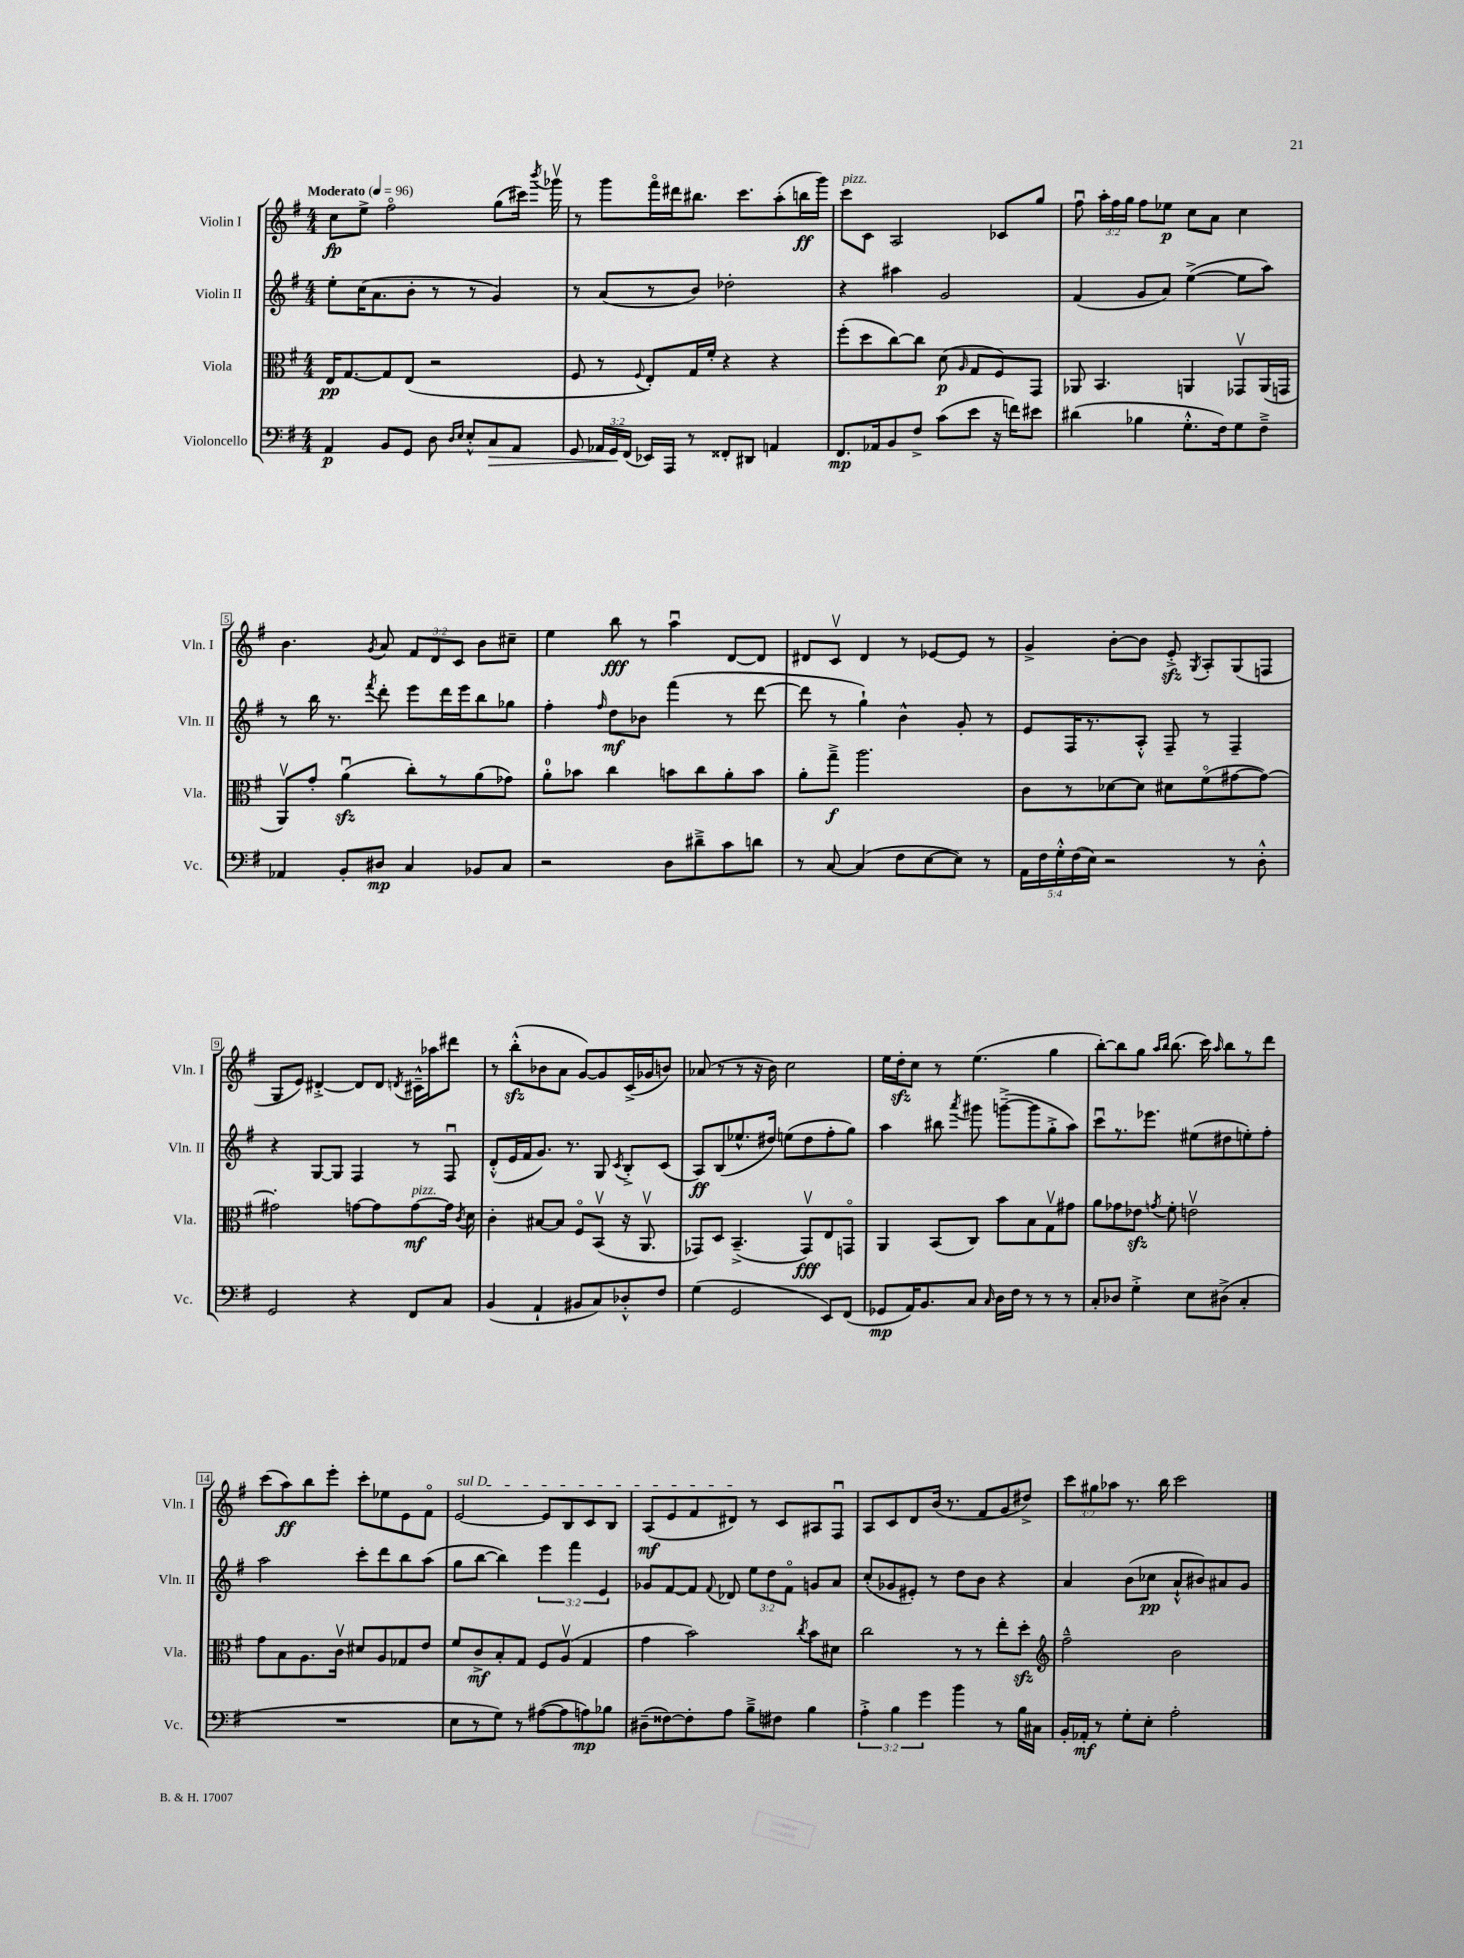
<<
\new StaffGroup <<
\new Staff = "s0" \with { instrumentName = "Violin I" shortInstrumentName = "Vln. I" } {
    \clef treble \key g \major \numericTimeSignature \time 4/4 \override Staff.TupletNumber.text = #tuplet-number::calc-fraction-text \tempo "Moderato" 4 = 96
    \autoBeamOff c''8[\fp e''8]-> fis''2\flageolet g''8[( cis'''16]) \acciaccatura { b'''8 } ges'''16\upbow |
    r8 g'''8[ fis'''16\flageolet dis'''16 bis''8.] c'''8.[ a''8-.( b''16\ff g'''16]) |
    c'''8[^\markup { \italic "pizz." } c'8] a2 ces'8[ g''8] |
    fis''8\downbow \tuplet 3/2 { a''16[-. fis''16 g''16] } fis''8[ ees''8]\p c''8[ a'8] c''4 |
    b'4. \acciaccatura { g'8 } a'8 \tuplet 3/2 { fis'8[ d'8 c'8] } b'8[ cis''8]-- |
    e''4 b''8\fff r8 a''4\downbow d'8[~ d'8] |
    dis'8[ c'8]\upbow dis'4 r8 ees'8[~ ees'8] r8 |
    g'4-> b'8[~-. b'8] e'8-.->\sfz \acciaccatura { g8 } a8[-. g8( f8] |
    g8[ e'8]) dis'4~-.-> dis'8[ dis'8] \acciaccatura { d'8 } cis'16[---^ aes''16 dis'''8] |
    r8 b''8[-.-^\sfz( bes'8 a'8] g'8[~) g'8 c'16->( ges'16 b'8]) |
    aes'8( r8 r8 r16 b'16) c''2 |
    e''16[ d''16-.\sfz c''8] r8 e''4.( g''4 |
    b''8[~-.) b''8 g''8] \grace { a''16[ b''16] } b''8.( c'''16) \grace { a''16 } b''8[ r8 d'''8] |
    c'''8[( a''8\ff) b''8 e'''8]-. c'''8[-. ees''8 e'8 fis'8]\flageolet |
    \once \override TextSpanner.bound-details.left.text = \markup { \italic "sul D" } e'2~\startTextSpan e'8[ b8 c'8 b8] |
    a8[\mf( e'8 fis'8 dis'8]\stopTextSpan) r8 c'8[ ais8 fis8]\downbow |
    a8[ c'8 d'8 b'16]( r8. fis'8[ g'8 dis''8]->) |
    \tuplet 3/2 { c'''8[ gis''8 aes''8] } r8. b''16 c'''2 \bar "|." |
}
\new Staff = "s1" \with { instrumentName = "Violin II" shortInstrumentName = "Vln. II" } {
    \clef treble \key g \major \numericTimeSignature \time 4/4 \override Staff.TupletNumber.text = #tuplet-number::calc-fraction-text
    \autoBeamOff e''8[-. c''16( a'8. b'8]-. r8 r8 g'4) |
    r8 a'8[( r8 b'8]) des''2-. |
    r4 ais''4 g'2 |
    fis'4( g'8[ a'8]) e''4~->( e''8[ a''8]) |
    r8 b''16 r8. \acciaccatura { fis'''8 } d'''8-. e'''8[ d'''16 e'''16 b''8 ges''8] |
    fis''4-. \grace { fis''16 } d''8[\mf bes'8] fis'''4( r8 d'''8~ |
    d'''8 r8 g''4-!) b'4-^ g'8-. r8 |
    e'8[ fis16 r8. a8]-.-^ fis8-- r8 fis4-- |
    r4 g8[~ g8] fis4 r8 fis8\downbow |
    d'8[-.-^( e'16 fis'16 g'8.]) r8. g8 \acciaccatura { c'8 } b8[-.-> c'8]( |
    a8[\ff) b8( ees''8.-^ dis''16]) e''8[( dis''8 fis''8-. g''8]) |
    a''4 bis''8 \acciaccatura { a'''8 } gis'''8 g'''8[~--->( g'''8 g''8-.-> a''8]) |
    c'''8[\downbow r8. ees'''8.] eis''8[( dis''8 e''8-.) fis''8]-. |
    a''2 c'''8[-. d'''8 b''8 a''8]( |
    g''8[ b''8]~ b''4) \tuplet 3/2 { e'''4 fis'''4 e'4 } |
    ges'8[ fis'8~ fis'8] \appoggiatura { fis'8 } des'8 \tuplet 3/2 { e''8[ d''8 fis'8]\flageolet } g'8[ a'8] |
    c''8[-.( ges'8 eis'8]-.) r8 d''8[ b'8] r4 |
    a'4 b'8[( ces''8]\pp a'8[-!-^ bis'8) ais'8 g'8] \bar "|." |
}
\new Staff = "s2" \with { instrumentName = "Viola" shortInstrumentName = "Vla." } {
    \clef alto \key g \major \numericTimeSignature \time 4/4
    \autoBeamOff e16[\pp g8.~ g8 e8]( r2 |
    fis8 r8 \appoggiatura { fis8 } e8[-.) g16 fis'16]-. r4 r4 |
    fis''8[-.( d''8 c''8~) c''8] d'8\p( \grace { a16 } g8[ fis8) g,8] |
    aes,8 b,4. a,4 ges,8[\upbow a,16( g,16] |
    a,8[\upbow) g'8]-. a'4\downbow\sfz( c''8[-.) r8 a'8( ges'8]) |
    a'8[-0-. bes'8] c''4 b'8[ c''8 a'8-. b'8] |
    a'8[-. g''8]--->\f a''2. |
    c'8[ r8 des'8~ des'8] dis'8[ fis'8\flageolet( gis'8~ gis'8]~) |
    gis'2-. g'8[~ g'8 g'8~\mf^\markup { \italic "pizz." } g'16] \acciaccatura { c'8 } d'16 |
    c'4-. bis8[~ bis8] fis8[\flageolet b,8]\upbow( r16 a,8.\upbow |
    ges,8[) d8] b,4.--->( ges,8[\upbow\fff) e8 g,8]\flageolet |
    a,4 b,8[( c8]) b'8[ b8 g8\upbow gis'8] |
    a'8[ ges'8 ees'8]\sfz \acciaccatura { g'8 } fis'8-. e'2\upbow |
    g'8[ b8 a8. c'16]\upbow dis'8[ a8 ges8 e'8] |
    fis'8[ c'8->\mf b8-. g8] fis8[ a8]\upbow( g4 |
    g'4 b'2) \acciaccatura { c''8 } b'8[ dis'8] |
    c''2 r8 r8 e''8[-. d''8]-.\sfz |
    \clef treble fis''2---^ b'2 \bar "|." |
}
\new Staff = "s3" \with { instrumentName = "Violoncello" shortInstrumentName = "Vc." } {
    \clef bass \key g \major \numericTimeSignature \time 4/4 \override Staff.TupletNumber.text = #tuplet-number::calc-fraction-text
    \autoBeamOff a,4\p b,8[ g,8] d8 \grace { d16[ e16] } e8[-.-^ c8\> a,8] |
    g,8 \tuplet 3/2 { aes,16[ g,16\! fis,16]( } ees,16[) a,,16] r8 fisis,8[-. dis,8] a,4 |
    fis,8.[\mp aes,16 b,8 fis8]-> c'8[( e'8] r16 f'16[) eis'8] |
    dis'4( bes4 g8.[-.-^ fis16) g8 fis8]---> |
    aes,4 b,8[-. dis8]\mp c4 bes,8[ c8] |
    r2 d8[ dis'8---> c'8 d'8] |
    r8 c8~ c4( fis8[ e8~ e8]) r8 |
    \tuplet 5/4 { a,16[ fis16 g16-.-^ fis16( e16]) } r2 r8 d8-.-^ |
    g,2 r4 fis,8[ c8] |
    b,4( a,4-! bis,8[ c8) des8-.-^ fis8] |
    g4( g,2 e,8[) fis,8]( |
    ges,8[\mp a,16) b,8. c8] \grace { c16 } d16[ fis16] r8 r8 r8 |
    c8[-. des8] g4-.-> e8[ dis8]->( c4-. |
    R1 |
    e8[ r8 g8]) r8 ais8[~( ais8 a8\mp) bes8] |
    dis8[--( fisis8~) fisis8-. a8] b8[---> fis8] b4 |
    \tuplet 3/2 { a4-.-> b4 g'4 } b'4 r8 b16[ cis16] |
    b,16[-. aes,16]-.\mf r8 g8[-. e8]-. a2-. \bar "|." |
}
>>
>>
\layout { \context { \Score \override BarNumber.stencil = #(make-stencil-boxer 0.1 0.3 ly:text-interface::print) } }
